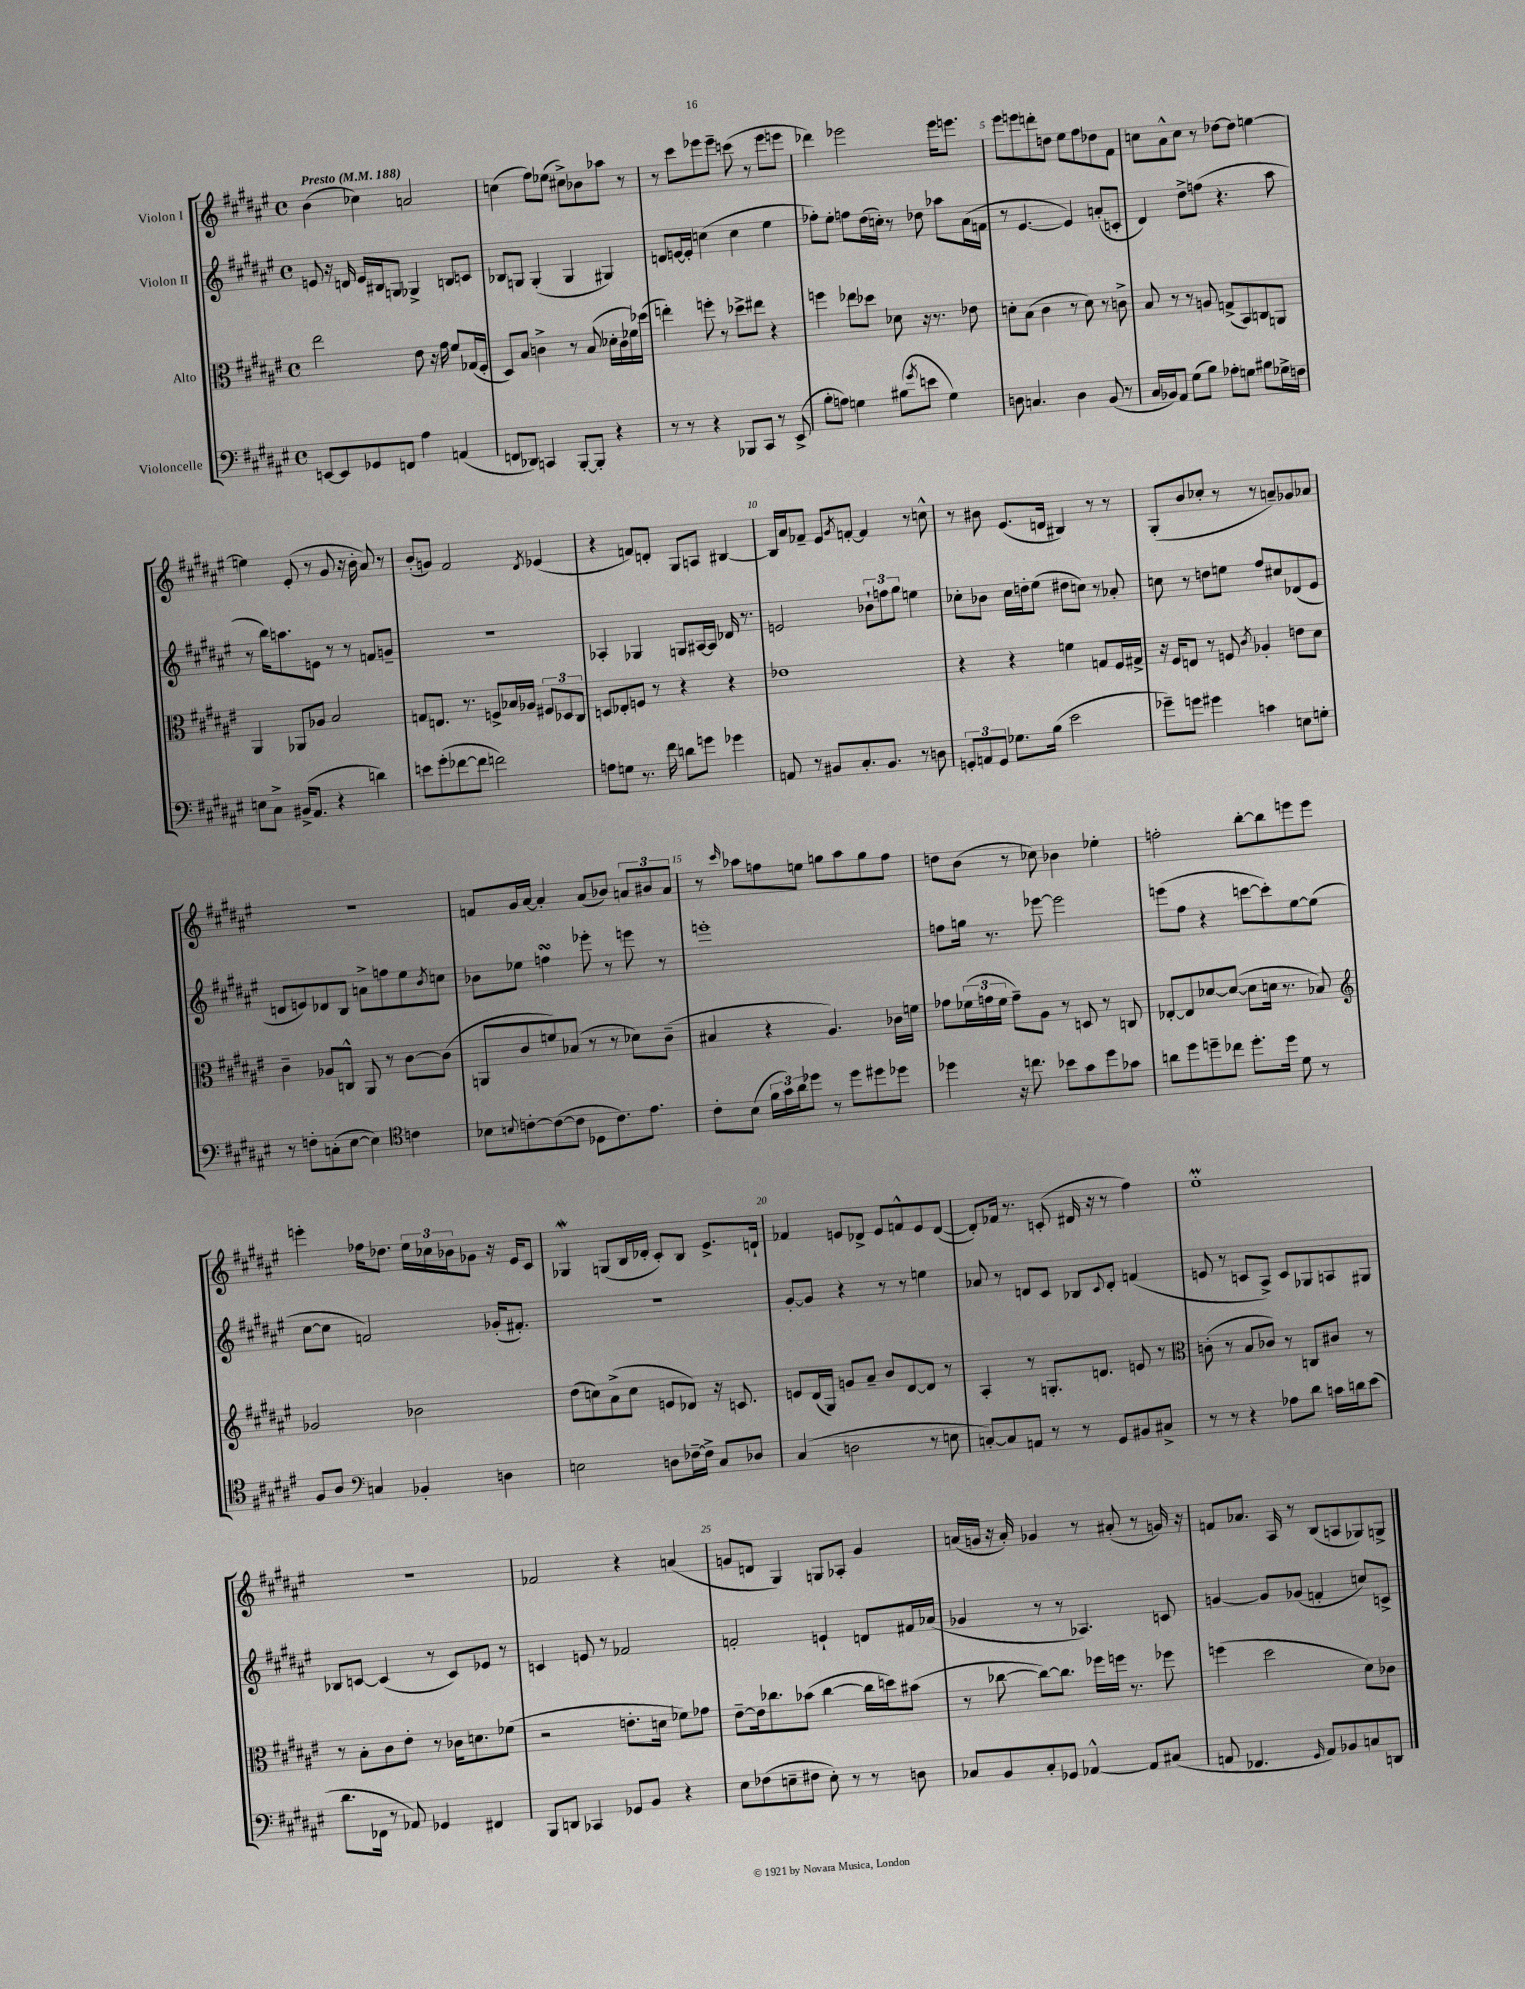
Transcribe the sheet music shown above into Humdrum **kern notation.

**kern	**kern	**kern	**kern
*staff4	*staff3	*staff2	*staff1
*clefF4	*clefC3	*clefG2	*clefG2
*k[f#c#g#d#a#e#]	*k[f#c#g#d#a#e#]	*k[f#c#g#d#a#e#]	*k[f#c#g#d#a#e#]
*M4/4	*M4/4	*M4/4	*M4/4
*met(c)	*met(c)	*met(c)	*met(c)
*MM188	*MM188	*MM188	*MM188
[8EE/L	2ee#\	8e/	(4b\
8EE/]	.	16r	.
.	.	16d/	.
8GG-/	.	16e/LL	4cc-\)
.	.	16B#/J	.
8FF/J	.	8G/J	.
4A#\	8e#\	4G-^/	2a/
.	16r	.	.
.	16g#\	.	.
(4AA/	8f#/L	8B/L	.
.	(16G-/L	8c/J	.
.	16F#'/JJ	.	.
=	=	=	=
8FF/L	8D#/L)	8B-/L	(4cc\
8DD-/J)	8B/J	8G/J	.
4CC/	4c^\	(4G'/	8ff#\L)
.	.	.	(8ee-\J
[8BBB'/L	8r	4G/	8cc#^\L)
8BBB'/]J	(8B/	.	8b-\
4r	16d-'\LL	4G#/)	8aa-\J
.	16c\	.	.
.	16f-\)	.	8r
.	(16dd-\JJ	.	.
=	=	=	=
8r	4ee'\)	8d/L	8r
8r	.	[16e/L	8ccc#\L
.	.	16e'/]JJ	.
4r	8ff'\	(4cc\	8eee-\
.	8r	.	8eee-~\J
8BBB-/L	8dd-^\L	4cc\	(8ccc\
8CC#/J	8ee#\J	.	8r
8r	4r	4ee#\	8eee-\L
(8EE#^/	.	.	8eee\J
=	=	=	=
8B'\L	4ff\	8ff-'\L)	4ddd-\)
8A\J)	.	8ee#'\J	.
4G\	8ee-\L	8ff\L	2eee-\
.	8dd-\J	(16dd#\L	.
.	.	16cc'\JJ)	.
(8B#\L	8d-\	8r	.
8qg#/	.	.	.
8e\J	16r	8dd-\	.
.	8.r	.	.
4G\)	.	8aa-\L	16eee-\LK
.	.	.	8.eee\J
.	8e-\	(16a#\L	.
.	.	16f\JJ	.
=	=	=	=
8D\	8d'\L	8r	8eee#\L
4.C/	(8B\J	[4.e#/	8eee\
.	4c#\	.	8ddd'\
.	.	.	8dd\J
4D\	8r	4e#/])	8ee#\L
.	8d\)	.	8ff#\
(8BB/	8r	(8a'/L	8dd-\
8r	8c^\	8c'/J	8f#\J
=	=	=	=
16C#/LL	8B/	4d#/)	8cc\L
16BB-/J)	.	.	.
8AA#/J	8r	.	8a#^^\
(8G#\L	8r	8dd#^\L	8cc\J
8B\J)	8A/	(8ff\J	8r
8A-'\L	(8G^/L	4.r	[8dd-\L
8G\J	8BB/)	.	8dd-\]J
8B#\L	8C/	.	[4ee\
16G-^\L	8AA/J	8aa#\	.
16F\JJ	.	.	.
=	=	=	=
8E\L	4AA#/	8r	4ee\]
8C#^\J	.	16bb\LK)	.
.	.	8.aa\	.
(16BB#^/LK	8AA-/L	.	(8e#'/
8.AA#/J	.	.	.
.	8A-/J	8e\J	8r
4r	2B/	8r	8g#/
.	.	8r	16r
.	.	.	16b'\
4d\)	.	8f/L	8a#/)
.	.	8g~/J	8r
=	=	=	=
8e\L	8G/L	1r	(8b'/L
(8g#'\	8.E/J	.	8g/J)
[8f-\	.	.	2f#/
.	8.r	.	.
8f-\]J	.	.	.
2f\)	8F^/L	.	.
.	16B-/L	.	.
.	16A-/JJ	.	.
.	.	.	8qd#/
.	12F#/L	.	(4e-/
.	12D-/	.	.
.	12C#/J	.	.
=	=	=	=
8A\L	8D/L	4A-'/	4r
8G\J	8E-'/	.	.
8.r	8F/J	4G-/	8f/L)
.	8r	.	8d'/J
16f#\	.	.	.
8d\L	4r	8G/L	8G#/L
8g\J	.	[16A#/L	8A/J
.	.	16A#/]JJ	.
4g-\	4r	16d-/	[4B#/
.	.	8.r	.
=	=	=	=
8AA/	1e-	2e/	16B#/]LL
.	.	.	16a#/J
8r	.	.	8f-~/J
8BB#/L	.	.	8e#/L
.	.	.	8qg#/
8.C#'/	.	.	[8f'/J
.	.	12b-`\L	4f/]
8.BB#/J	.	.	.
.	.	12ff\	.
.	.	12gg#\J	.
8r	.	4ee\	8r
8D\	.	.	8cc^^\
=	=	=	=
12GG'/L	4r	8cc-'\L	8r
12AA/	.	.	.
.	.	8b-\J	8b#\
12GG/J	.	.	.
8.G-\L	4r	16cc-\LL	(8.e#/L
.	.	16dd'\J	.
.	.	(8ee#\J	.
(16B\Jk	.	.	16d/Jk
2e#\	4f\	8dd#\L	4B#/)
.	.	8cc\J)	.
.	8G/L	8r	8r
.	16F#/L	8a-'/	8r
.	16G#^/JJ	.	.
=	=	=	=
8g-~\L)	16r	8cc\	(8G#'/L
.	16F#/LK	.	.
8g\J	8E/J	8r	8b/
4g#\	8r	8dd\L	8cc-'/J
.	8F/	8ee\J	8r
.	8qc#/	.	.
4c\	4A-'/	8ff#/L	8r
.	.	8cc#/	8a~/L)
8E\L	8e\L	(8d-/	8g-/
8G'\J	8d#\J	8e#/J	8a-/J
=	=	=	=
8r	4c#~\	8d/L	1r
8F'\L	.	8e/)	.
(8C'\	8A-/L	8d-/	.
[8E#\J	8C^^/J	8B/J	.
4E#\])	8AA#/	8a^\L	.
.	8r	8ff\	.
*clefC4	*	*	*
4c\	[8c#\L	8ee#\	.
.	.	8qb/	.
.	(8c#\]J	8cc\J	.
=	=	=	=
8B-\L	8AA/L	8b-\L	8f/L
8qqB/	.	.	.
[8c'\	8c#/	8ee-\J	16g#/L
.	.	.	[16a#/JJ
(8c\_	8f/)	4ff\	4a#'/]
8c\]J	(8B-/J	.	.
8D-\L	8r	8eee-'\	(8a#/L
8.c\)	8r	8r	8b-/J)
.	8d-\L)	8eee\	12a/L
8.e#\J	.	.	.
.	.	.	12b#/
.	(8c#~\J	8r	.
.	.	.	12a/J
=	=	=	=
8c#'\L	4B#/	1eee'	8r
.	.	.	16qqccc#/
(8B\J	.	.	8aa-\L
24f#\LL	4r	.	8ff\
24g#\)	.	.	.
24a#\J	.	.	.
8dd-\J	.	.	8ee\J
8r	4.A#/)	.	8gg\L
8dd-\L	.	.	8aa-\
8dd#\	.	.	8gg\
8dd-\J	16c-\LL	.	8ff\J
.	16f\JJ	.	.
=	=	=	=
4dd-\	8g-\L	8ff\L	8dd\L
.	(24f-\L	16gg\Jk	(8b\J
.	24g\	.	.
.	.	8.r	.
.	24f-\JJ	.	.
16r	8g~\L)	.	8r
8.cc\	.	.	.
.	8A#\J	[8eee-\	8cc-\)
8b-\L	8r	2eee-\]	4b-\
8g#\	8D/	.	.
8dd-\	8r	.	4ee-'\
8g-\J	8C/	.	.
=	=	=	=
8a\L	[8E-'/L	(8eee\L	2ff'\
8dd#\	8E-/]	8ff#\J	.
8dd~\	[8d-/	4r	.
8cc-\J	(8d-/_J	.	.
8.dd'\L	8d-\]L	[8ccc\L	[8bb'\L
.	16d\Jk	8ccc'\])	8bb\]
16dd\Jk	8.r	.	.
8d#\	.	[8ee#\	8eee\
8r	8B-/)	(8ee#\]J	8eee\J
=	=	=	=
*	*clefG2	*	*
8F#/L	2g-/	[8cc#\L	4eee'\
8A#/J	.	8cc#\]J	.
*clefF4	*	*	*
4C/	.	2f/)	16ff-\LK
.	.	.	8.dd-\J
4BB-'/	2b-\	.	24ee#\LL
.	.	.	24cc-\
.	.	.	24b-\J
.	.	.	8g-\J
4D\	.	(16g-'/LK	16r
.	.	8.f#'/J)	16e#/LK
.	.	.	8c#/J
=	=	=	=
2E\	(8dd#\L	1r	4G-/
.	8cc\)	.	.
.	(8a#^\	.	(8G/L
.	8cc\J	.	16B/L
.	.	.	16d-'/JJ
8D\L	8e/L	.	8c#'/L)
[16F-~\L	8d-/J)	.	8B/J
16F-^\]JJ	.	.	.
8C#/L	16r	.	8.e#^/L
.	8.c/	.	.
8D-/J	.	.	.
.	.	.	16d`/Jk
=	=	=	=
(4C#/	8e/L	[8g#'/L	4f-/
.	(16d#/L	8g#/]J	.
.	16G#/JJ)	.	.
2D\	8g/L	4r	8e/L
.	8a#~/J	.	8d-^/J
.	8b/L	8r	8e/L
.	[8d#/	8r	8f^^/
8r	8d#/]J	4ee\	8e/
8E\	8r	.	([8d-/J
=	=	=	=
[8C'/L)	4A#'/	8a-/	8d-'/]L)
8C/]	.	8r	16f-/Jk
.	.	.	8.r
8AA/J	8r	8d/L	.
8r	8.G'/L	8c#/J	(8c'/
8r	.	8B-/L	16d#/
.	8.d/J	.	16r
.	.	8qqc#/	.
8GG#/L	.	8d'/J	8r
8BB#/	8e/	(4f/	4ff#\)
8C#^/J	8r	.	.
=	=	=	=
*	*clefC3	*	*
8r	(8c'\	8e/	1ee#'
8r	8r	8r	.
4r	8B/L	8c/L	.
.	8c-/J)	8A#^/J)	.
8A-\L	8r	8c/L	.
8d#\J	8C/L	8G-/	.
16c\LL	8c#/J	8A/	.
16d\J	.	.	.
(8e#\J	8r	8G#/J	.
=	=	=	=
8.d#\L	8r	8B-/L	1r
.	8B'\L	[8c/J	.
16FF-\Jk	.	.	.
8r	8c#\	(4c/]	.
8AA-/)	8e#'\J	.	.
4GG-/	8r	8r	.
.	16c-\LK	8c/L)	.
.	8.d\	.	.
4FF#/	.	8e-/J	.
.	(8f-\J	8r	.
=	=	=	=
8BBB/L	2r	4c/	2f-/
8DD/J	.	.	.
4CC-/	.	8e/	.
.	.	8r	.
8GG-/L	8.e'\L	2f-/	4r
8BB/J	.	.	.
.	16d\Jk	.	.
4r	8f-\L)	.	(4a/
.	8g-\J	.	.
=	=	=	=
8E#\L	[8e#~\L	2f'/	8g/L
(8F-\	16e#\]k	.	8d/J
.	8.cc-\	.	.
8E~\	.	.	4G#/)
8F#\J	(8b-\J	.	.
8E'\)	[4cc-\	4e`/	8G/L
8r	.	.	8A-'/J
8r	16cc-\]LL	8d/L	4g/
.	16dd\J)	.	.
8D\	(8b#\J	16f#/L	.
.	.	(16a-/JJ	.
=	=	=	=
8C-/L	8r	4g-/	(16a/LL
.	.	.	16g/JJ
8BB/	[8cc-\	.	16r
.	.	.	16a'/)
8C-'/	8cc-\_L)	8r	4g-/
8GG-/J	8.cc-\]J	8r	.
[4AA-^^/	.	4.A-/)	8r
.	16ff-\LL	.	.
.	16ff\JJ	.	(8a#'/
.	8.r	.	.
8AA-/]L	.	.	8r
(8C#/J	8ff-\	8c/	16g/)
.	.	.	16r
=	=	=	=
8AA/	(4ff\	[4g/	8f/L
4.FF-/	.	.	8.a-/J
.	2dd#\	8g/]L	.
.	.	.	16A#/
.	.	(8g-/J	8r
16qqGG#/	.	.	.
8AA/L)	.	4f'/	(8B/L
8BB-/	.	.	8A/
8C/	8d#\L)	8cc/L)	8G-/)
8DD/J	8c-\J	8c^/J	8G^/J
==	==	==	==
*-	*-	*-	*-
